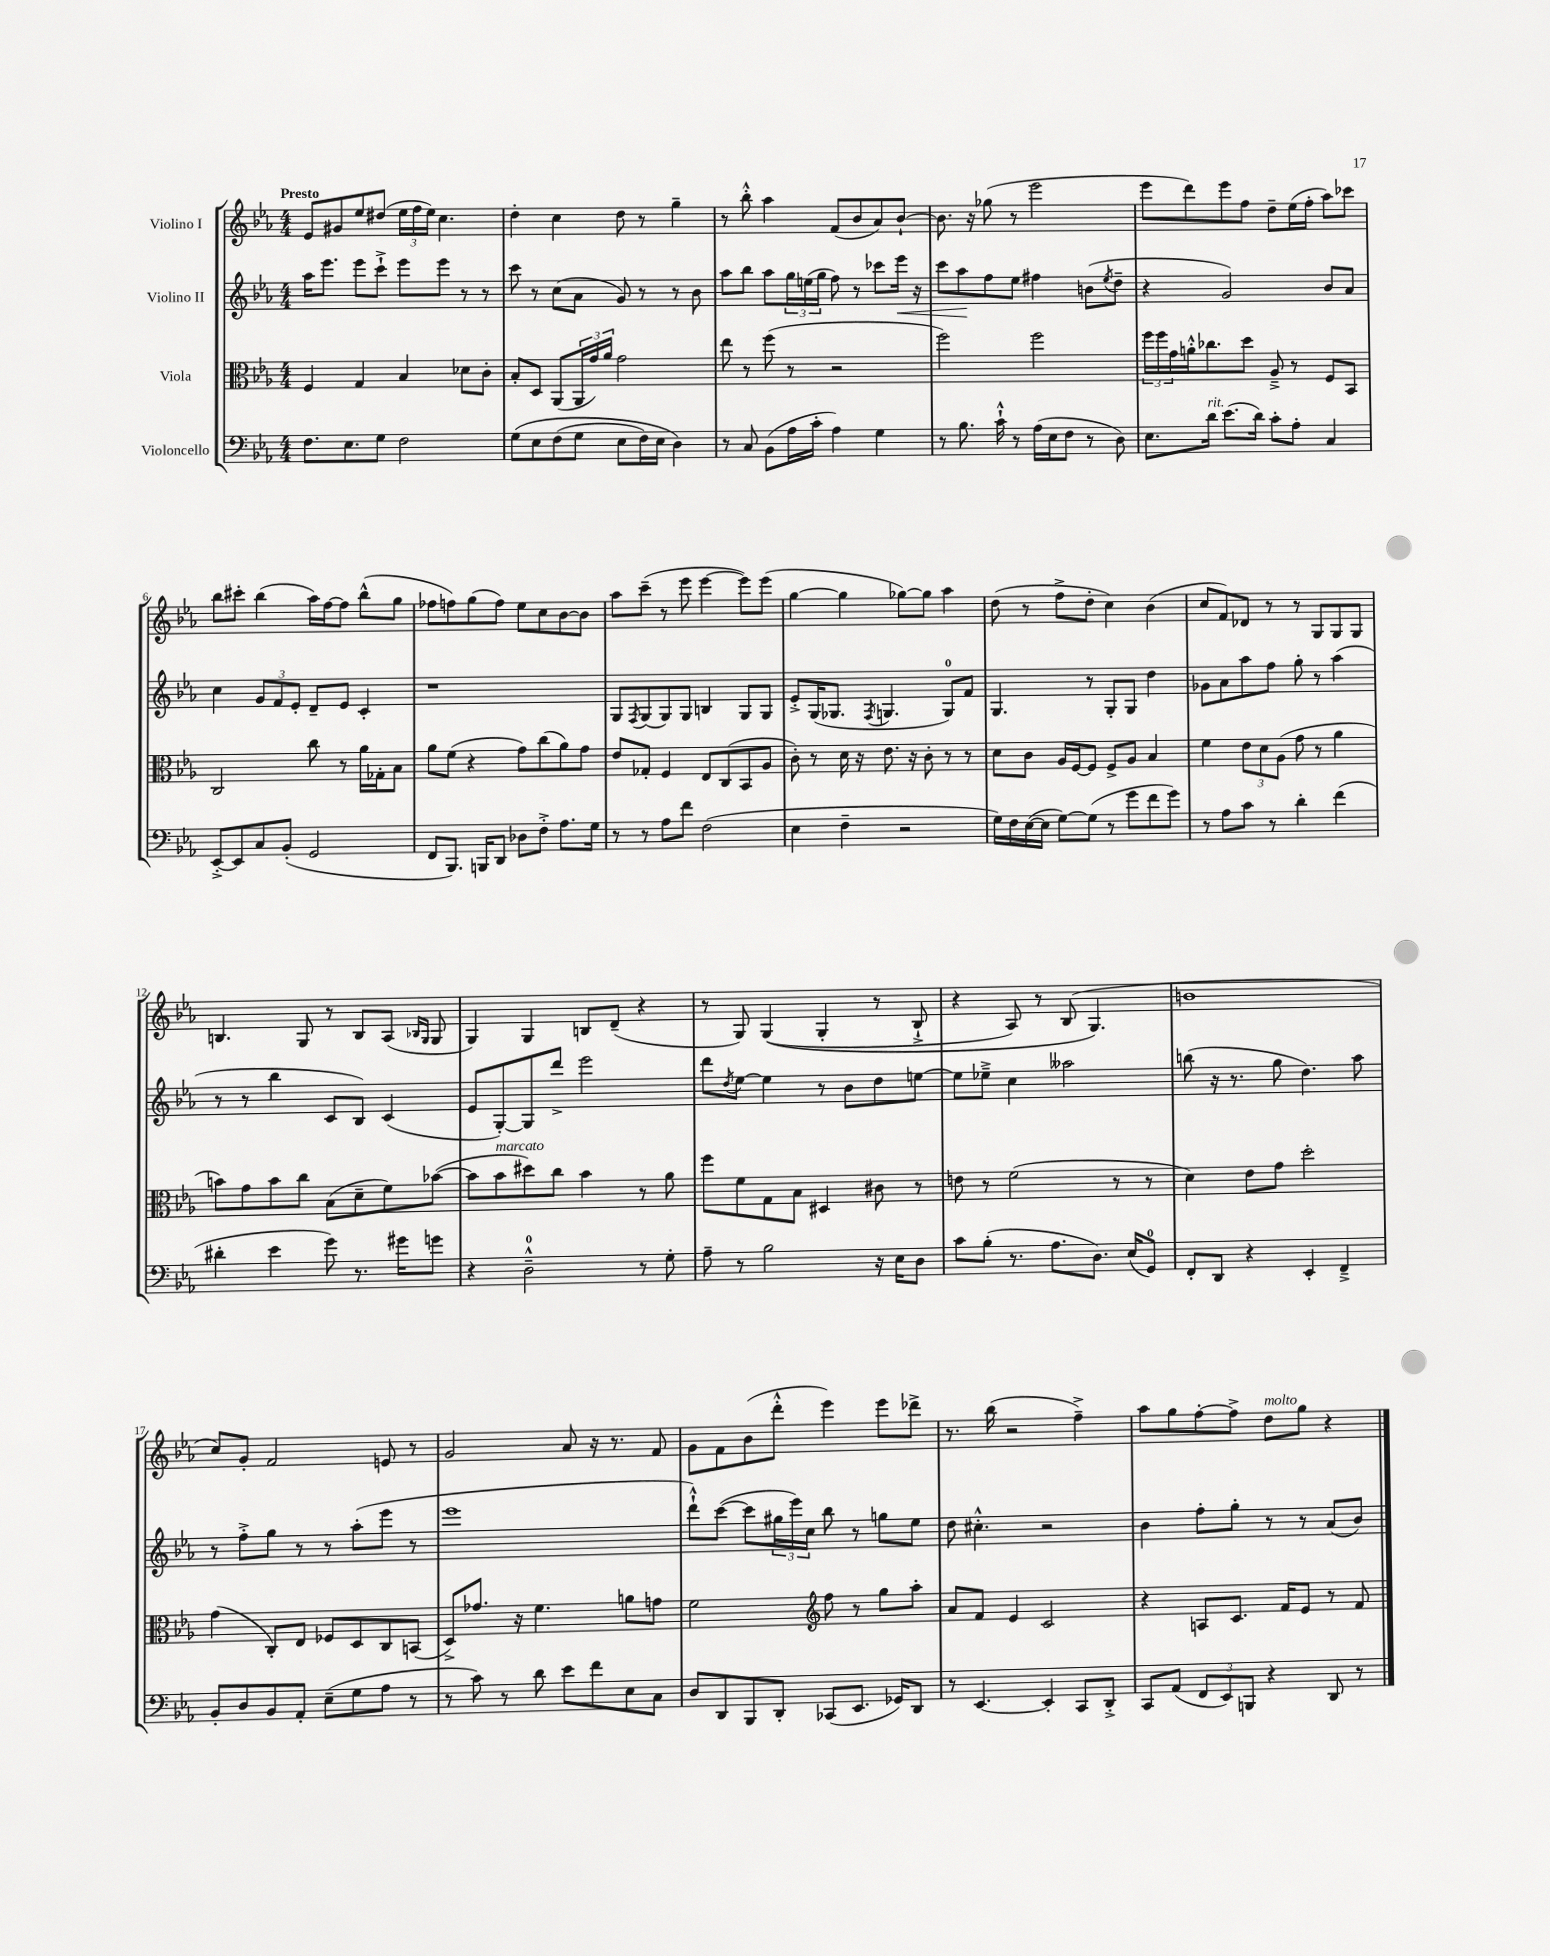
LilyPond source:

<<
\new StaffGroup <<
\new Staff = "s0" \with { instrumentName = "Violino I" } {
    \clef treble \key ees \major \numericTimeSignature \time 4/4 \tempo "Presto"
    ees'8 gis'8 ees''8 dis''8( \tuplet 3/2 { ees''16 f''16 ees''16) } c''4. |
    d''4-. c''4 d''8 r8 g''4-- |
    r8 bes''8-.-^ aes''4 f'8( bes'8 aes'8) bes'8~-! |
    bes'8. r16 ges''8( r8 ees'''2 |
    ees'''8 d'''8) ees'''8 f''8 d''8-- ees''16( f''16-. aes''8) ces'''8 |
    bes''8 cis'''8-. bes''4( aes''16) f''16~ f''8 bes''8-^( g''8 |
    fes''8 f''8) g''8( f''8) ees''8 c''8 bes'8~ bes'8 |
    aes''8 c'''8--( r8 ees'''8 ees'''4~ ees'''8) ees'''8( |
    g''4~ g''4 ges''8~) ges''8 aes''4 |
    d''8( r8 f''8-> d''8-. c''4) bes'4( |
    c''8 f'8) des'8 r8 r8 g8 g8 g8 |
    b4. g8 r8 b8 aes8( \grace { bes16 g16 } g8 |
    g4) g4 b8 d'8--( r4 |
    r8 g8) g4(\( g4-. r8 bes8-!-> |
    r4 aes8) r8 bes8( g4.\) |
    b'1 |
    c''8) g'8-. f'2 e'8 r8 |
    g'2 aes'8 r16 r8. f'8 |
    g'8 f'8 bes'8( d'''8-.-^ ees'''4) ees'''8 des'''8-> |
    r8. bes''16( r2 f''4--->) |
    aes''8 g''8 f''8~-. f''8-> d''8^\markup { \italic "molto" } g''8 r4 \bar "|." |
}
\new Staff = "s1" \with { instrumentName = "Violino II" } {
    \clef treble \key ees \major \numericTimeSignature \time 4/4
    aes''16 ees'''8. ees'''8 c'''8-!-> ees'''8 ees'''8 r8 r8 |
    c'''8 r8 c''8( aes'8 g'8) r8 r8 bes'8 |
    aes''8 bes''8 aes''8 \tuplet 3/2 { g''16 e''16( g''16 } f''8) r8 ces'''8 ees'''16\< r16 |
    c'''8 aes''8\! f''8 ees''8 fis''4 b'8( \acciaccatura { ees''8 } d''8-- |
    r4 g'2) bes'8 aes'8 |
    c''4 \tuplet 3/2 { g'8 f'8 ees'8-. } d'8-- ees'8 c'4-. |
    r1 |
    g8 \acciaccatura { f8 } g8( g8) g8 b4 g8 g8 |
    ees'8-.-> g16( ges8. \acciaccatura { f8 } g4. g8-0) f'8 |
    g4. r8 g8-. g8 d''4 |
    ges'8 aes'8 aes''8 f''8 g''8-. r8 aes''4( |
    r8 r8 bes''4 c'8 bes8) c'4( |
    ees'8 g8~-.) g8 d'''8-> ees'''2 |
    d'''8 \acciaccatura { d''8 } ees''8~ ees''4 r8 bes'8 d''8 e''8~ |
    e''8 ees''8---> c''4 aeses''2 |
    b''8( r16 r8. g''8 d''4.) aes''8 |
    r8 f''8-.-> g''8 r8 r8 aes''8-.( ees'''8 r8 |
    ees'''1 |
    d'''8-!-^) c'''8~( c'''8 \tuplet 3/2 { gis''16 ees'''16) c''16 } bes''8 r8 g''8 ees''8 |
    d''8 cis''4.-.-^ r2 |
    bes'4 f''8-. g''8-. r8 r8 aes'8( bes'8) \bar "|." |
}
\new Staff = "s2" \with { instrumentName = "Viola" } {
    \clef alto \key ees \major \numericTimeSignature \time 4/4
    f4 g4 bes4 des'8 c'8-. |
    bes8-. d8 aes,8( \tuplet 3/2 { aes,16 g'16) aes'16 } g'2 |
    ees''8 r8 f''8( r8 r2 |
    f''2) f''2 |
    \tuplet 3/2 { f''16 f''16 g'16 } a'16-.-^ ces''8. d''8 aes8---> r8 f8 bes,8 |
    c2 c''8 r8 aes'16 ges16-. bes8 |
    aes'8 f'8( r4 g'8) c''8( aes'8) g'8 |
    ees'8 ges8-. f4 ees8 c8( bes,8 aes8 |
    c'8-.) r8 d'16 r16 ees'8. r16 c'8-. r8 r8 |
    d'8 c'8 aes16 f16~ f8 f8-> aes8 bes4 |
    f'4 \tuplet 3/2 { ees'8 d'8 aes8( } g'8 r8 aes'4 |
    b'8) g'8 b'8 c''8 bes8( d'8-- f'8) bes'8~( |
    bes'8 bes'8^\markup { \italic "marcato" } dis''8) c''8 bes'4 r8 aes'8 |
    f''8 f'8 g8 bes8 dis4 cis'8 r8 |
    e'8 r8 f'2( r8 r8 |
    d'4) ees'8 g'8 d''2-. |
    g'4( c8-.) ees8 fes8 d8 c8 b,8( |
    d8->) ges'8. r16 f'4. a'8 g'8 |
    f'2 \clef treble f''8 r8 g''8 aes''8-. |
    aes'8 f'8 ees'4 c'2 |
    r4 a8 c'8. f'16 ees'8 r8 f'8 \bar "|." |
}
\new Staff = "s3" \with { instrumentName = "Violoncello" } {
    \clef bass \key ees \major \numericTimeSignature \time 4/4
    f8. ees8. g8 f2 |
    g8\( ees8 f8( g8 ees8 f16) ees16 d4\) |
    r8 c8 bes,8( aes16 c'16-. aes4) g4 |
    r8 bes8. c'16-!-^ r8 aes16( ees16 f8 r8 d8) |
    ees8. d'16^\markup { \italic "rit." } ees'8.( d'16) c'8-. aes8-. c4 |
    ees,8~-.-> ees,8 c8 bes,8-.( g,2 |
    f,8 bes,,8.) b,,16 d,8 des8 f8-.-> aes8. g16 |
    r8 r8 aes8 f'8 f2( |
    ees4 f4-- r2 |
    g16) f16 ees16~( ees16 g8~) g8( r8 g'8 f'8 g'8) |
    r8 aes8 c'8 r8 d'4-. f'4( |
    dis'4-. ees'4 g'8) r8. gis'16 g'8 |
    r4 d2-0---^ r8 g8-. |
    aes8-- r8 bes2 r16 ees16 d8 |
    c'8 bes8-.( r8. aes8. d8.) ees16( g,8-0) |
    f,8-. d,8 r4 ees,4-. f,4---> |
    bes,8-. d8 bes,8 aes,8-. ees8--( g8 aes8 r8 |
    r8 c'8) r8 d'8 ees'8 f'8 ees8 c8 |
    d8 d,8 bes,,8 d,8-. ces,8( ees,8. ges,16) d,8 |
    r8 ees,4.~ ees,4-. c,8 d,8-.-> |
    c,8 aes,8( \tuplet 3/2 { f,8 ees,8) b,,8 } r4 d,8 r8 \bar "|." |
}
>>
>>
